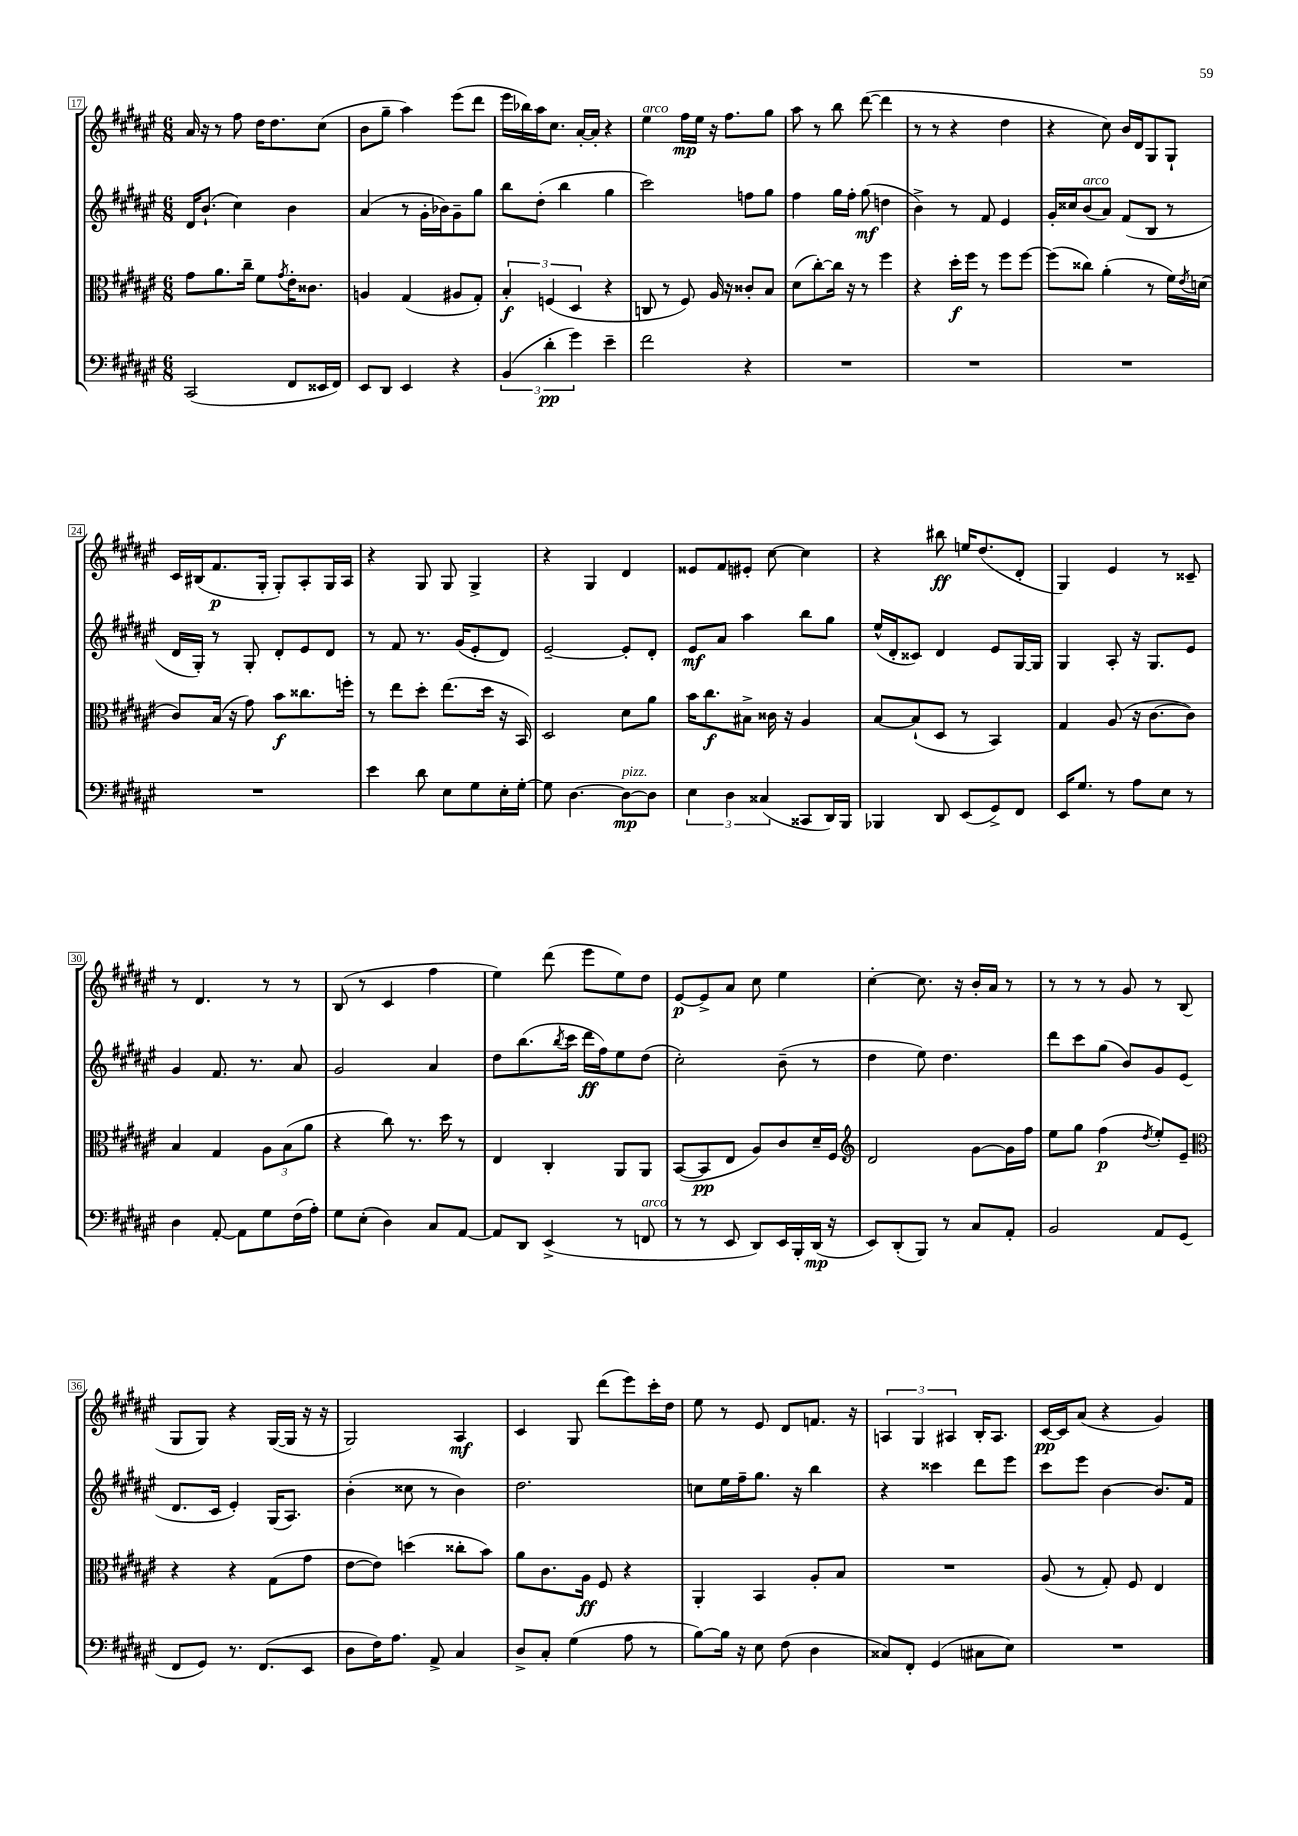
<<
\new StaffGroup <<
\new Staff = "s0" {
    \clef treble \key fis \major \numericTimeSignature \time 6/8
    ais'16 r16 r8 fis''8 dis''16 dis''8. cis''8( |
    b'8 gis''8-- ais''4) eis'''8( dis'''8 |
    eis'''16 bes''16) ais''16 cis''8. ais'16~-. ais'16-. r4 |
    eis''4^\markup { \italic "arco" } fis''16\mp eis''16 r16 fis''8. gis''8 |
    ais''8 r8 b''8 dis'''8~( dis'''4 |
    r8 r8 r4 dis''4 |
    r4 cis''8) b'16 dis'16 gis8 gis8-! |
    cis'16 bis16( fis'8.\p gis16-. gis8-.) ais8-. gis16 ais16 |
    r4 gis8 gis8 gis4-> |
    r4 gis4 dis'4 |
    eisis'8 fis'8 eis'8-. cis''8~ cis''4 |
    r4 bis''8\ff e''16 dis''8.( dis'8-. |
    gis4) eis'4 r8 cisis'8-- |
    r8 dis'4. r8 r8 |
    b8( r8 cis'4 fis''4 |
    eis''4) dis'''8( eis'''8 eis''8) dis''8 |
    eis'8~\p eis'8-> ais'8 cis''8 eis''4 |
    cis''4~-. cis''8. r16 b'16-. ais'16 r8 |
    r8 r8 r8 gis'8 r8 b8( |
    gis8 gis8) r4 gis16~( gis16 r16 r16 |
    gis2) ais4\mf |
    cis'4 gis8 dis'''8( eis'''8) cis'''16-. dis''16 |
    eis''8 r8 eis'8 dis'8 f'8. r16 |
    \tuplet 3/2 { a4 gis4 ais4 } b16-. ais8. |
    cis'16~\pp cis'16 ais'8( r4 gis'4) \bar "|." |
}
\new Staff = "s1" {
    \clef treble \key fis \major \numericTimeSignature \time 6/8
    dis'16 b'8.-!( cis''4) b'4 |
    ais'4( r8 gis'16-. bes'16) gis'8-- gis''8 |
    b''8 dis''8-.( b''4 gis''4 |
    cis'''2) f''8 gis''8 |
    fis''4 gis''16 fis''16-. gis''8\mf( d''4 |
    b'4->) r8 fis'8 eis'4 |
    gis'16-. cisis''16 b'8^\markup { \italic "arco" }( ais'8) fis'8( b8 r8 |
    dis'16 gis16-.) r8 gis8-. dis'8-. eis'8 dis'8 |
    r8 fis'8 r8. gis'16( eis'8-. dis'8) |
    eis'2~-- eis'8-. dis'8-. |
    eis'8\mf ais'8 ais''4 b''8 gis''8 |
    eis''16-^( dis'16-. cisis'8) dis'4 eis'8 gis16~ gis16 |
    gis4 ais8-. r16 gis8. eis'8 |
    gis'4 fis'8. r8. ais'8 |
    gis'2 ais'4 |
    dis''8 b''8.( \acciaccatura { b''8 } cis'''16 dis'''16\ff fis''16) eis''8 dis''8( |
    cis''2-.) b'8--( r8 |
    dis''4 eis''8) dis''4. |
    dis'''8 cis'''8 gis''8( b'8) gis'8 eis'8( |
    dis'8. cis'16 eis'4-.) gis16( ais8.) |
    b'4-.( cisis''8 r8 b'4) |
    dis''2. |
    c''8 eis''16 fis''16-- gis''8. r16 b''4 |
    r4 cisis'''4 dis'''8 eis'''8 |
    cis'''8 eis'''8 b'4~ b'8. fis'16 \bar "|." |
}
\new Staff = "s2" {
    \clef alto \key fis \major \numericTimeSignature \time 6/8
    gis'8 ais'8. cis''16-- fis'8 \acciaccatura { gis'8 } eis'16-. cisis'8. |
    a4 gis4( ais8 gis8-.) |
    \tuplet 3/2 { b4-.\f f4( dis4 } r4 |
    c8 r8 fis8) ais16 r16 cisis'8-. b8 |
    dis'8( cis''8~-.) cis''16 r16 r8 fis''4 |
    r4 dis''16-.\f fis''16 r8 fis''8 fis''8~ |
    fis''8( cisis''8) ais'4-.( r8 fis'16) \acciaccatura { eis'8 } d'16( |
    cis'8) b16( r16 gis'8) b'8\f cisis''8. f''16-. |
    r8 eis''8 dis''8-. eis''8.( dis''16 r16 b,16) |
    dis2 dis'8 ais'8 |
    b'16 cis''8.\f bis8-> cisis'16 r16 ais4 |
    b8~ b8-!( dis8 r8 b,4) |
    gis4 ais8( r16 cis'8.~ cis'8) |
    b4 gis4 \tuplet 3/2 { ais8 b8( ais'8 } |
    r4 cis''8) r8. dis''16 r8 |
    eis4 cis4-. ais,8 ais,8 |
    b,8~( b,8\pp eis8 ais8) cis'8 dis'16-- fis16 |
    \clef treble dis'2 gis'8~ gis'16 fis''16 |
    eis''8 gis''8 fis''4\p( \acciaccatura { dis''8 } eis''8-.) eis'8-- |
    \clef alto r4 r4 gis8( gis'8 |
    eis'8~ eis'8) d''4( cisis''8-. b'8) |
    ais'8 cis'8. ais16\ff fis8 r4 |
    ais,4-. b,4 ais8-. b8 |
    R2. |
    ais8( r8 gis8-.) fis8 eis4 \bar "|." |
}
\new Staff = "s3" {
    \clef bass \key fis \major \numericTimeSignature \time 6/8
    cis,2( fis,8 eisis,16 fis,16) |
    eis,8 dis,8 eis,4 r4 |
    \tuplet 3/2 { b,4( dis'4-.\pp gis'4) } eis'4-- |
    fis'2 r4 |
    R2. |
    R2. |
    R2. |
    R2. |
    eis'4 dis'8 eis8 gis8 eis16-. gis16~-. |
    gis8 dis4.~ dis8~\mp^\markup { \italic "pizz." } dis8 |
    \tuplet 3/2 { eis4 dis4 cisis4( } cisis,8 dis,16) b,,16 |
    bes,,4 dis,8 eis,8( gis,8->) fis,8 |
    eis,16 gis8. r8 ais8 eis8 r8 |
    dis4 ais,8~-. ais,8 gis8 fis16( ais16-.) |
    gis8 eis8-.( dis4) cis8 ais,8~ |
    ais,8 dis,8 eis,4->( r8 f,8^\markup { \italic "arco" } |
    r8 r8 eis,8 dis,8) eis,16 b,,16-. dis,16\mp( r16 |
    eis,8) dis,8-.( b,,8) r8 cis8 ais,8-. |
    b,2 ais,8 gis,8( |
    fis,8 gis,8) r8. fis,8.( eis,8 |
    dis8 fis16) ais8. ais,8-> cis4 |
    dis8-> cis8-. gis4( ais8 r8 |
    b8~) b16 r16 eis8 fis8( dis4 |
    cisis8) fis,8-. gis,4( cis8 eis8) |
    R2. \bar "|." |
}
>>
>>
\layout { \context { \Score currentBarNumber = #17 \override BarNumber.stencil = #(make-stencil-boxer 0.1 0.3 ly:text-interface::print) } }
